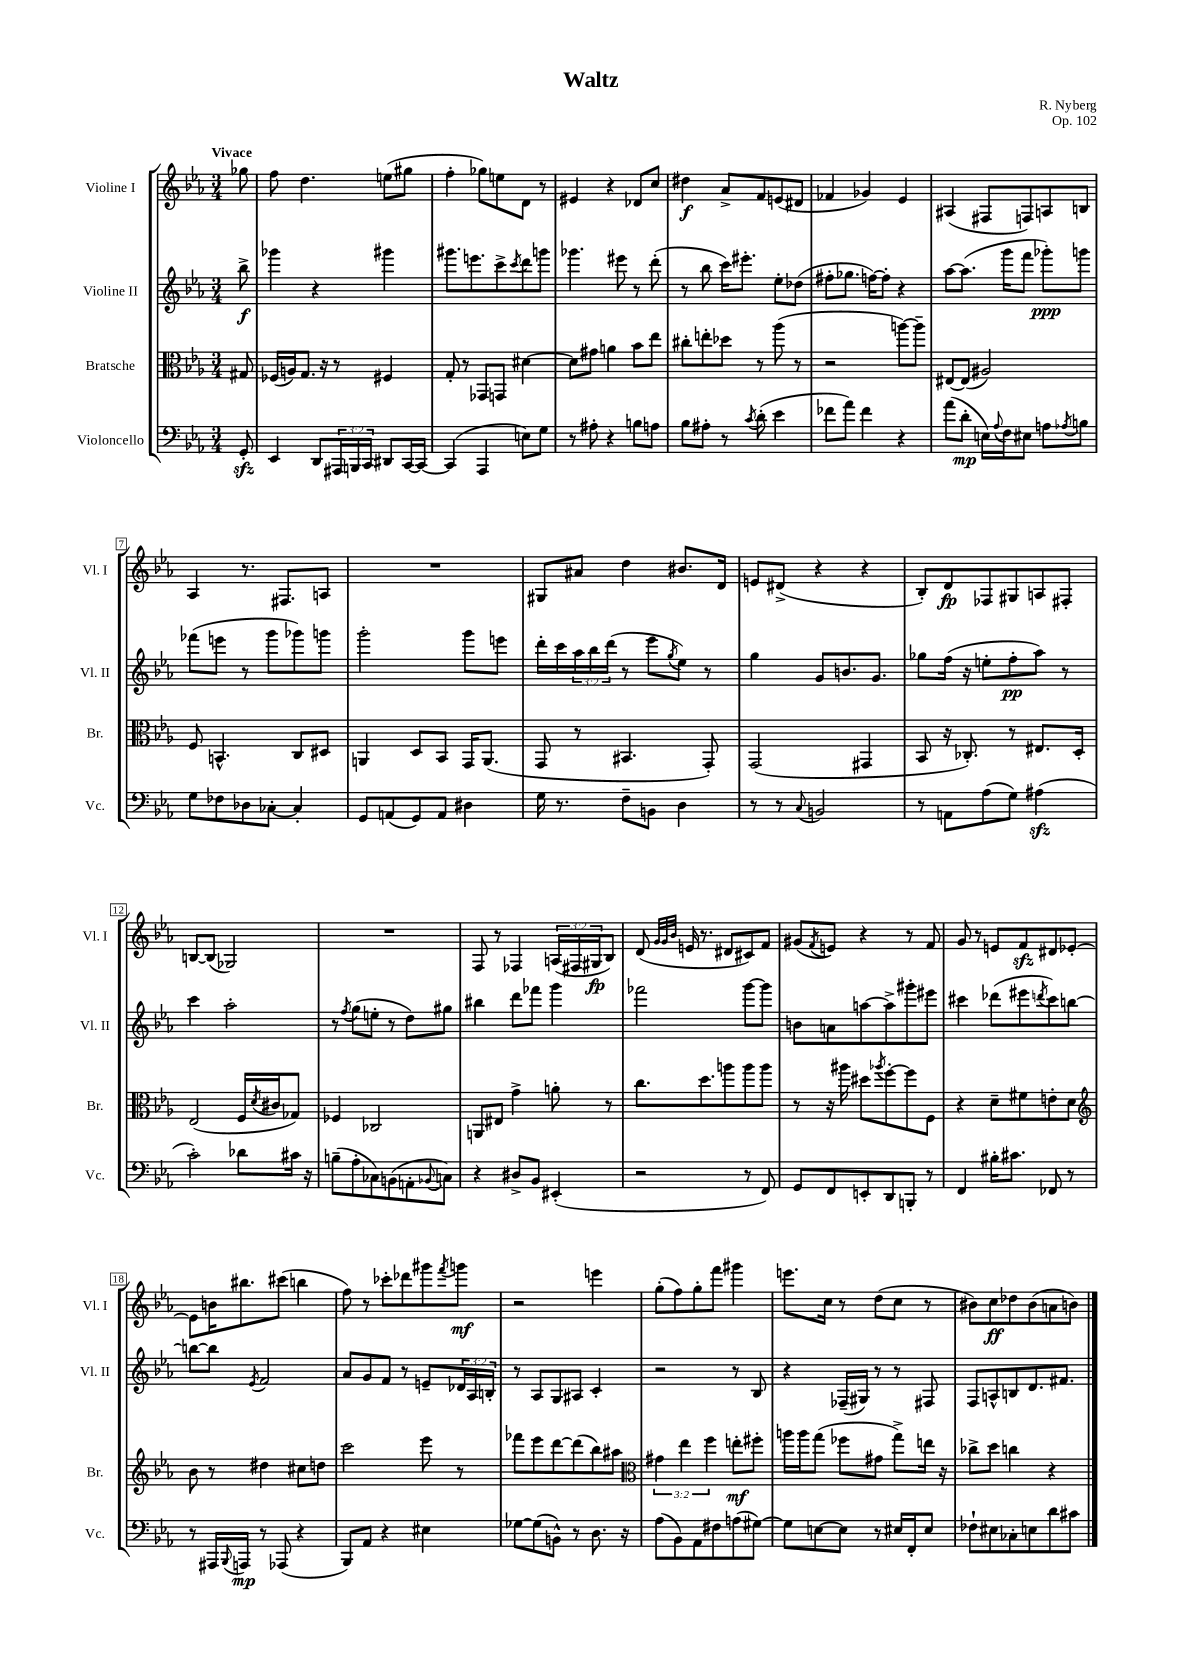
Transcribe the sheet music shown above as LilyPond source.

\header { title = "Waltz" composer = "R. Nyberg" opus = "Op. 102" }
<<
\new StaffGroup <<
\new Staff = "s0" \with { instrumentName = "Violine I" shortInstrumentName = "Vl. I" } {
    \clef treble \key ees \major \numericTimeSignature \time 3/4 \override Staff.TupletNumber.text = #tuplet-number::calc-fraction-text \partial 8 \tempo "Vivace"
    ges''8 |
    f''8 d''4. e''8( gis''8 |
    f''4-. ges''8) e''8 d'8 r8 |
    eis'4 r4 des'8 c''8 |
    dis''4\f aes'8-> f'8 e'8( dis'8 |
    fes'4 ges'4) ees'4 |
    ais4( fis8 f8) a8 b8 |
    aes4 r8. fis8. a8 |
    R2. |
    gis8 ais'8 d''4 bis'8. d'16 |
    e'8 dis'8->( r4 r4 |
    bes8-.) d'8\fp fes8 gis8 a8 fis8-. |
    b8~ b8( ges2) |
    R2. |
    f8 r8 fes4 \tuplet 3/2 { a16( fis16 gis16\fp } bes8) |
    d'8( \grace { g'32 g'32 bes'32 } e'16 r8. dis'8 cis'8) f'8 |
    gis'8( \acciaccatura { f'8 } e'8) r4 r8 f'8 |
    g'8 r8 e'8 f'8\sfz dis'8 ees'8~-. |
    ees'8 b'16 bis''8. cis'''8( b''4 |
    f''8) r8 ces'''8-. des'''8 gis'''8 \acciaccatura { f'''8 } g'''8\mf |
    r2 e'''4 |
    g''8-.( f''8) g''8-. f'''8 gis'''4 |
    e'''8. c''16 r8 d''8( c''8 r8 |
    bis'8) c''8\ff des''8 bis'8( a'8 b'8) \bar "|." |
}
\new Staff = "s1" \with { instrumentName = "Violine II" shortInstrumentName = "Vl. II" } {
    \clef treble \key ees \major \numericTimeSignature \time 3/4 \override Staff.TupletNumber.text = #tuplet-number::calc-fraction-text \partial 8
    bes''8->\f |
    ges'''4 r4 gis'''4 |
    gis'''8. e'''8. c'''8-> \acciaccatura { c'''8 } d'''8 g'''8 |
    ges'''4. eis'''8 r8 d'''8-.( |
    r8 bes''8 c'''16) eis'''8.-. ees''8-. des''8( |
    fis''8-. ges''8. f''16~) f''8-. r4 |
    aes''8~ aes''8.( g'''16 f'''8 ges'''8-.\ppp) g'''8 |
    fes'''8( e'''8 r8 g'''8 ges'''8) g'''8 |
    g'''2-. g'''8 e'''8 |
    d'''16-. c'''16 \tuplet 3/2 { aes''16 bes''16 d'''16( } r8 ees'''8 \acciaccatura { g''8 } ees''8) r8 |
    g''4 g'8 b'8. g'8. |
    ges''8 f''16( r16 e''8-. f''8-.\pp aes''8) r8 |
    c'''4 aes''2-. |
    r8 \acciaccatura { f''8 } g''8( e''8-. r8 d''8) gis''8 |
    bis''4 d'''8 fes'''8 g'''4 |
    fes'''2 g'''8~ g'''8 |
    b'8 a'8 a''8~ a''8-> gis'''8-. eis'''8 |
    cis'''4 des'''8( eis'''8 \acciaccatura { d'''8 } cis'''8) b''8~ |
    b''8~ b''8 \acciaccatura { ees'8 } f'2 |
    aes'8 g'8 f'8 r8 e'8-- \tuplet 3/2 { des'16 aes16 b16-. } |
    r8 aes8 g8 ais8 c'4-. |
    r2 r8 bes8 |
    r4 fes16--( gis16) r8 r8 fis8 |
    f8 a8-^ b8 d'8. fis'8. \bar "|." |
}
\new Staff = "s2" \with { instrumentName = "Bratsche" shortInstrumentName = "Br." } {
    \clef alto \key ees \major \numericTimeSignature \time 3/4 \override Staff.TupletNumber.text = #tuplet-number::calc-fraction-text \partial 8
    gis8 |
    fes16( a16) g8. r16 r8 fis4 |
    g8-. r8 ges,8 g,8 dis'4~ |
    dis'8 gis'8 a'4 bes'8 ees''8 |
    cis''8-. e''8-. des''8 r8 aes''8( r8 |
    r2 a''8~) a''8-- |
    eis8~ eis8( ais2) |
    f8 b,4.-^ c8 dis8 |
    a,4 d8 bes,8 g,16 a,8.( |
    g,8 r8 bis,4. g,8-.) |
    g,2( gis,4 |
    bes,8 r16 ces8.-.) r8 eis8. d16-. |
    ees2( f16 \acciaccatura { d'8 } cis'16 ges8) |
    fes4 ces2 |
    a,8 eis8 g'4-> a'8-. r8 |
    c''8. d''8. a''8 a''8 a''8 |
    r8 r16 ais''16 dis''8 \acciaccatura { aes''8 } f''8~-. f''8 f8 |
    r4 d'8-- fis'8 e'8-. d'8 |
    \clef treble bes'8 r8 dis''4 cis''8 d''8 |
    c'''2 ees'''8 r8 |
    fes'''8 ees'''8 d'''8~ d'''8( bes''8) ais''8 |
    \clef alto \tuplet 3/2 { gis'4 ees''4 f''4 } e''8-.\mf fis''8-. |
    a''16 a''16 g''8( fes''8 gis'8 g''8->) e''16 r16 |
    ces''8-> d''8 c''4 r4 \bar "|." |
}
\new Staff = "s3" \with { instrumentName = "Violoncello" shortInstrumentName = "Vc." } {
    \clef bass \key ees \major \numericTimeSignature \time 3/4 \override Staff.TupletNumber.text = #tuplet-number::calc-fraction-text \partial 8
    g,8-.\sfz |
    ees,4 d,8 \tuplet 3/2 { ais,,16 b,,16 c,16 } dis,8 c,16~ c,16~ |
    c,4( aes,,4 e8) g8 |
    r8 ais8-. r4 b8 a8 |
    bes8 ais8-. r8 \acciaccatura { c'8 } d'8-.( ees'4 |
    fes'8 aes'8) fes'4 r4 |
    aes'8( d'8-.\mp e16) \appoggiatura { aes8 } f16 eis8 a8 \acciaccatura { aes8 } b8 |
    g8 fes8 des8 ces8~-. ces4-. |
    g,8 a,8( g,8) a,8 dis4 |
    g16 r8. f8-- b,8 d4 |
    r8 r8 \appoggiatura { c8 } b,2 |
    r8 a,8 aes8( g8) ais4\sfz( |
    c'2-.) des'8 cis'16 r16 |
    b8--( aes8-. ces8) b,8( a,8-. \appoggiatura { bes,8 } c8) |
    r4 dis8-> bes,8 eis,4-.( |
    r2 r8 f,8) |
    g,8 f,8 e,8-. d,8 b,,8-. r8 |
    f,4 bis16-. cis'8. fes,8 r8 |
    r8 ais,,16 \appoggiatura { bes,,8 } a,,16\mp r8 aes,,8( r4 |
    bes,,8) aes,8 r4 eis4 |
    ges8~ ges8( b,8-^) r8 d8. r16 |
    aes8( bes,8) aes,8 fis8 a8( gis8~) |
    gis8 e8~ e8 r8 eis16 f,16-. eis8 |
    fes8-! eis8 ces8-. e8 d'8 cis'8 \bar "|." |
}
>>
>>
\layout { \context { \Score \override BarNumber.stencil = #(make-stencil-boxer 0.1 0.3 ly:text-interface::print) } }
